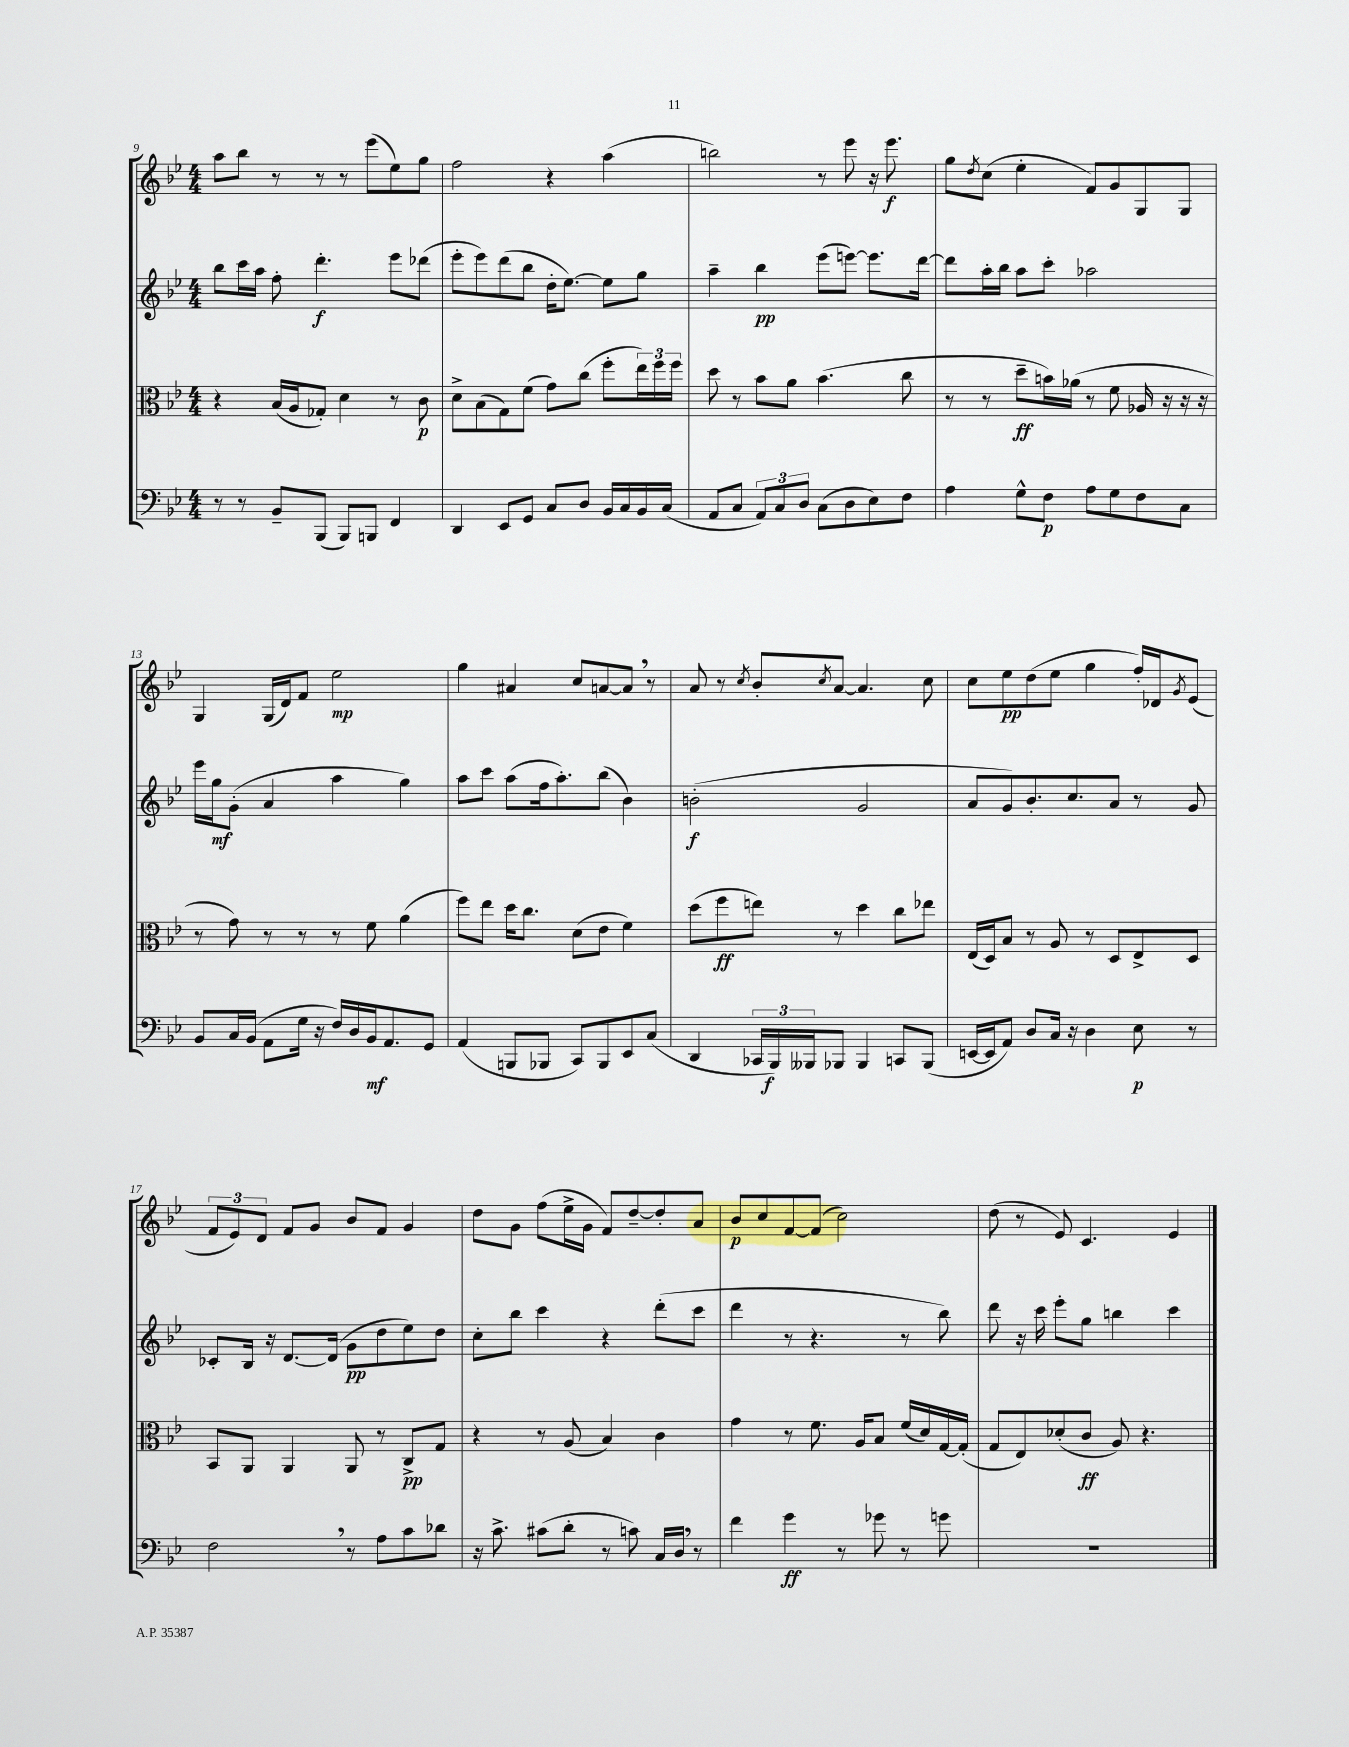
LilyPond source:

<<
\new StaffGroup <<
\new Staff = "s0" {
    \clef treble \key bes \major \numericTimeSignature \time 4/4
    a''8 bes''8 r8 r8 r8 ees'''8( ees''8) g''8 |
    f''2 r4 a''4( |
    b''2) r8 ees'''8 r16 ees'''8.\f |
    g''8 \acciaccatura { d''8 } c''8( ees''4-. f'8) g'8 g8 g8 |
    g4 g16( d'16) f'8 ees''2\mp |
    g''4 ais'4 c''8 a'8~ a'8 \breathe r8 |
    a'8 r8 \acciaccatura { c''8 } bes'8-. \acciaccatura { c''8 } a'8~ a'4. c''8 |
    c''8 ees''8\pp d''8( ees''8 g''4 f''16-.) des'16 \acciaccatura { g'8 } ees'8( |
    \tuplet 3/2 { f'8 ees'8) d'8 } f'8 g'8 bes'8 f'8 g'4 |
    d''8 g'8 f''8( ees''16-> g'16 f'8) d''8~-- d''8-. a'8 |
    bes'8\p c''8 f'8~ f'8( c''2) |
    d''8( r8 ees'8) c'4. ees'4 \bar "|." |
}
\new Staff = "s1" {
    \clef treble \key bes \major \numericTimeSignature \time 4/4
    bes''8 c'''16 a''16 f''8-. d'''4.-.\f ees'''8 des'''8( |
    ees'''8-. ees'''8) d'''8( bes''8 d''16-. ees''8.~) ees''8 g''8 |
    a''4-- bes''4\pp ees'''8( e'''8~) e'''8. d'''16~ |
    d'''8 a''16-. bes''16 a''8 c'''8-. aes''2 |
    ees'''16 g''16\mf g'8-.( a'4 a''4 g''4) |
    a''8 c'''8 a''8( f''16 a''8.-.) bes''8( bes'4) |
    b'2-.\f( g'2 |
    a'8 g'8) bes'8.-. c''8. a'8 r8 g'8 |
    ces'8-. bes16 r16 d'8.~ d'16( g'8\pp d''8 ees''8) d''8 |
    c''8-. bes''8 c'''4 r4 d'''8-.( c'''8 |
    d'''4 r8 r4. r8 bes''8) |
    d'''8 r16 c'''16 ees'''8-. g''8 b''4 c'''4 \bar "|." |
}
\new Staff = "s2" {
    \clef alto \key bes \major \numericTimeSignature \time 4/4
    r4 bes16( a16 ges8-.) d'4 r8 c'8\p |
    d'8-> bes8( g8) f'8( g'8) c''8( f''8-. \tuplet 3/2 { ees''16) f''16 f''16 } |
    d''8 r8 bes'8 a'8 bes'4.( c''8 |
    r8 r8 d''8--\ff b'16) aes'16( r8 f'8 aes16 r16 r16 r16 |
    r8 g'8) r8 r8 r8 f'8 a'4( |
    f''8) ees''8 d''16 c''8. d'8( ees'8 f'4) |
    d''8( f''8\ff e''8) r8 d''4 c''8 ees''8 |
    ees16( d16) bes8 r8 a8 r8 d8 ees8-> d8 |
    bes,8 a,8 a,4 a,8 r8 c8->\pp g8 |
    r4 r8 a8( bes4) c'4 |
    g'4 r8 f'8. a16 bes8 f'16( d'16) g16~ g16-.( |
    g8 ees8) des'8-.( c'8\ff a8) r4. \bar "|." |
}
\new Staff = "s3" {
    \clef bass \key bes \major \numericTimeSignature \time 4/4
    r8 r8 bes,8-- bes,,8( bes,,8) b,,8 f,4 |
    d,4 ees,8 g,8 c8 d8 bes,16 c16 bes,16 c16( |
    a,8 c8 \tuplet 3/2 { a,8) c8 d8 } c8( d8 ees8) f8 |
    a4 g8-^ f8\p a8 g8 f8 c8 |
    bes,8 c16 bes,16( a,8 g16 r16 f16) d16 bes,16\mf a,8. g,8 |
    a,4( b,,8 bes,,8 c,8) bes,,8 ees,8 c8( |
    d,4 \tuplet 3/2 { ces,16 bes,,16\f) beses,,16 } bes,,8 bes,,4 c,8 bes,,8( |
    e,16~ e,16 a,8) d8 c16 r16 d4 ees8\p r8 |
    f2 \breathe r8 a8 c'8 des'8 |
    r16 c'8.-> cis'8( d'8-. r8 c'8) c16 d16 \breathe r8 |
    f'4 g'4\ff r8 ges'8 r8 g'8 |
    r1 \bar "|." |
}
>>
>>
\layout { \context { \Score currentBarNumber = #9 } }
